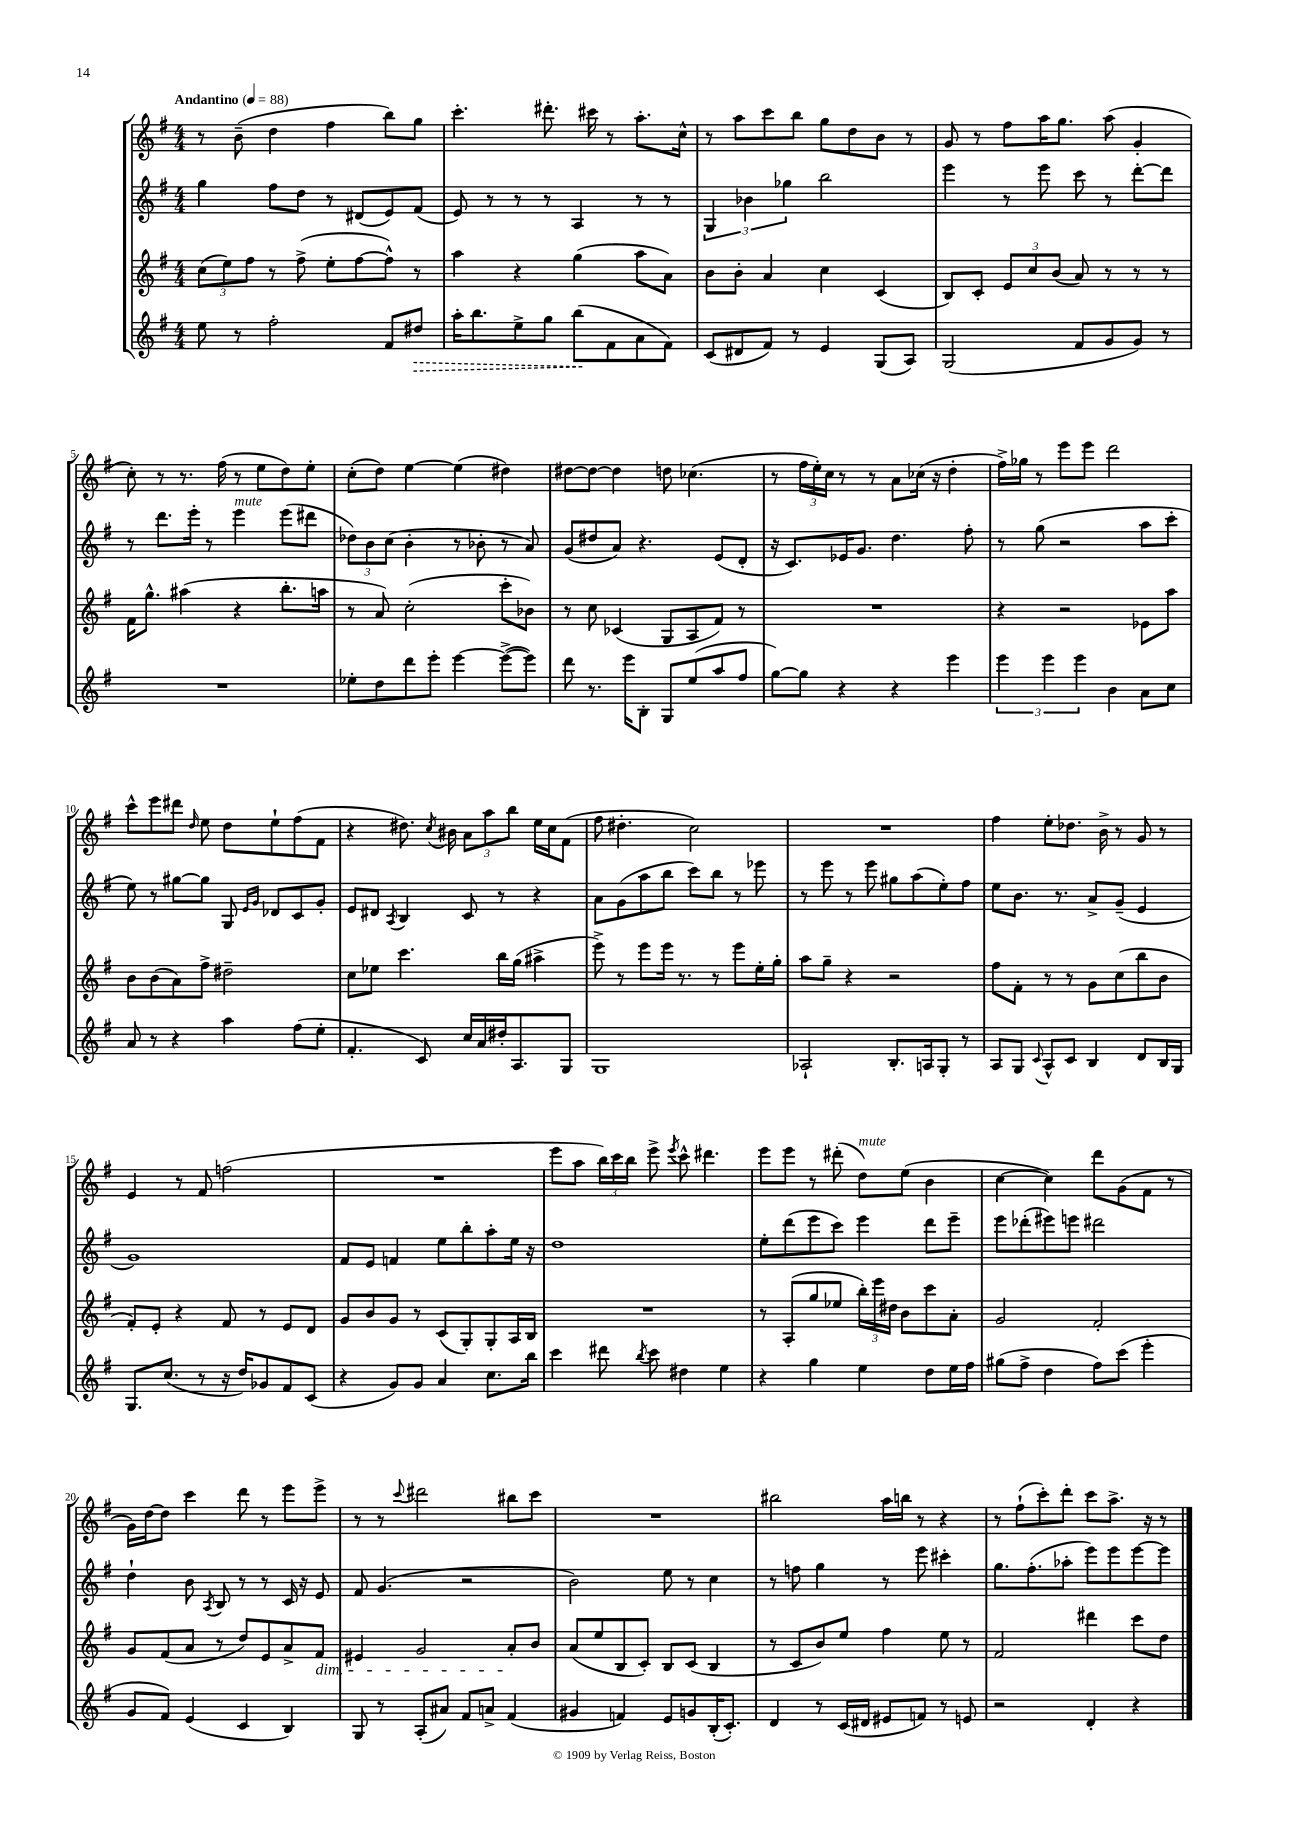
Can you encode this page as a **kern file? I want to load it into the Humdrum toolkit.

**kern	**kern	**kern	**kern
*staff4	*staff3	*staff2	*staff1
*clefG2	*clefG2	*clefG2	*clefG2
*k[f#]	*k[f#]	*k[f#]	*k[f#]
*M4/4	*M4/4	*M4/4	*M4/4
*MM88	*MM88	*MM88	*MM88
8ee\	(12cc\L	4gg\	8r
.	12ee\)	.	.
8r	.	.	(8b~\
.	12ff#\J	.	.
2ff#'\	8r	8ff#\L	4dd\
.	(8ff#^\	8dd\J	.
.	8ee'\L	8r	4ff#\
.	[8ff#\	(8d#/L	.
8f#/L	8ff#^^\]J)	8e/)	8bb\L)
8dd#/J	8r	(8f#/J	8gg\J
=	=	=	=
16aa'\LK	4aa\	8e/)	4.ccc'\
8.bb\	.	.	.
.	.	8r	.
8ee^\	4r	8r	.
8gg\J	.	8r	8.ddd#'\
(8bb\L	(4gg\	4A/	.
.	.	.	16ccc#\
8f#\	.	.	8r
8a\	8aa\L	8r	8.aa'\L
8f#\J)	8a\J)	8r	.
.	.	.	16cc^^\Jk
=	=	=	=
(8c/L	8b\L	6G/	8r
8d#/	8b'\J	.	8aa\L
.	.	6b-\	.
8f#/J)	4a/	.	8ccc\
.	.	6gg-\	.
8r	.	.	8bb\J
4e/	4cc\	2bb\	8gg\L
.	.	.	8dd\
(8G/L	(4c/	.	8b\J
8A/J)	.	.	8r
=	=	=	=
(2G/	8B/L)	4eee\	8g/
.	8c'/J	.	8r
.	12e/L	8r	8ff#\L
.	12cc/	.	.
.	.	8eee\	16aa\K
.	(12b/J	.	.
.	.	.	8.gg\J
8f#/L	8a/)	8ccc\	.
8g/	8r	8r	(8aa\
8g/J)	8r	[8ddd'\L	4g'/
8r	8r	8ddd\]J	.
=	=	=	=
1r	16f#\LK	8r	8cc'\)
.	8.gg^^\J	.	.
.	.	8.ddd\L	8r
.	(4aa#\	.	8.r
.	.	16eee'\Jk	.
.	.	8r	.
.	.	.	(16ff#\
.	4r	4eee\	8r
.	.	.	8ee\L
.	8.bb'\L	(8eee\L	8dd\)
.	.	8ddd#\J	8ee'\J
.	16aa\Jk	.	.
=	=	=	=
8ee-'\L	8r	12dd-\L)	(8cc'\L
.	.	12b\	.
8dd\	8a/)	.	8dd\J)
.	.	(12cc\J	.
8ddd\	(2cc'\	4b'\	[4ee\
8eee'\J	.	.	.
[4eee\	.	8r	(4ee\]
.	.	8b-'\	.
(8eee^\_L	8ccc'\L	8r	4dd#\)
8eee\]J)	8b-\J)	8a/)	.
=	=	=	=
8ddd\	8r	(8g/L	[8dd#\L
8.r	8cc\	8dd#/	8dd#\_J
.	(4c-/	8a/J)	4dd#\]
16eee\LK	.	.	.
8B'\J	.	4.r	.
8G/L	8G/L	.	8dd\
(8ee/	8A/	.	(4.cc-\
8aa/	8f#/J)	(8e/L	.
8ff#/J	8r	8d'/J	.
=	=	=	=
[8gg\L)	1r	16r	8r
.	.	8.c/L)	.
8gg\]J	.	.	24ff#\LL
.	.	.	24ee'\)
.	.	.	24cc\JJ
4r	.	16e-/K	8r
.	.	8.g/J	.
.	.	.	8r
4r	.	4.dd\	8a\L
.	.	.	(16cc-\Jk
.	.	.	16r
4eee\	.	.	4dd'\
.	.	8ff#'\	.
=	=	=	=
6eee\	4r	8r	16ff#^\LL)
.	.	.	16gg-\JJ
.	.	(8gg\	8r
6eee\	.	.	.
.	2r	2r	8eee\L
6eee\	.	.	.
.	.	.	8eee\J
4b\	.	.	2ddd\
8a\L	8e-\L	8aa\L	.
8cc\J	8aa\J	8ccc'\J	.
=	=	=	=
8a/	8b\L	8ee\)	8ccc^^\L
8r	(8b\	8r	8eee\
4r	8a\)	[8gg#\L	8ddd#\J
.	.	.	16qqdd/
.	8ff#^\J	8gg#\]J	8ee\
4aa\	2dd#~\	8G/	8dd\L
.	.	16qqe/LL	.
.	.	16qqg/JJ	.
.	.	8d-/L	8ee`\
(8ff#\L	.	8c/	(8ff#\
8ee'\J	.	8g'/J	8f#\J
=	=	=	=
4.f#'/	8cc\L	8e/L	4r
.	8ee-\J	8d#/J	.
.	.	8qA/	.
.	4.ccc\	4B/	8.dd#\)
8c/)	.	.	.
.	.	.	8qcc/
.	.	.	16b#\
16cc/LL	.	8c/	12a\L
16a/	.	.	.
.	.	.	12aa\
16dd#'/J	16bb\LL	8r	.
.	.	.	12bb\J
8.A/	(16gg\JJ	.	.
.	4aa#^\	4r	16ee\LL
.	.	.	16cc\J
8G/J	.	.	(8f#\J
=	=	=	=
1G	8eee^\)	8a\L	8ff#\
.	8r	(8g\	4.dd#'\
.	8eee\L	8aa\	.
.	16eee\Jk	8bb\J	.
.	8.r	.	.
.	.	8ccc\L)	2cc\)
.	8r	8bb\J	.
.	8eee\L	8r	.
.	16ee'\L	8eee-\	.
.	16gg'\JJ	.	.
=	=	=	=
2A-`/	8aa\L	8r	1r
.	8gg~\J	8eee\	.
.	4r	8r	.
.	.	8eee\	.
8.B'/L	2r	8gg#\L	.
.	.	(8aa\	.
16A/k	.	.	.
8G'/J	.	8ee'\)	.
8r	.	8ff#\J	.
=	=	=	=
8A/L	8ff#\L	8ee\L	4ff#\
8G/J	8f#'\J	8.b\J	.
8qqc/	.	.	.
8A^^/L	8r	.	8ee'\L
.	.	8.r	.
8c/J	8r	.	8.dd-\J
4B/	8g\L	8a^/L	.
.	.	.	16b^\
.	(8cc\	(8g~/J	8r
8d/L	8bb\	4e/	8g/
16B/L	8b\J	.	8r
16G/JJ	.	.	.
=	=	=	=
8.G/L	8f#'/L)	1g)	4e/
.	8e'/J	.	.
(8.cc/J	.	.	.
.	4r	.	8r
8r	.	.	8f#/
16r	8f#/	.	(2ff\
16dd/LK)	.	.	.
8g-/	8r	.	.
8f#/	8e/L	.	.
(8c/J	8d/J	.	.
=	=	=	=
4r	8g/L	8f#/L	1r
.	8b/	8e/J	.
8g/L)	8g/J	4f/	.
8g/J	8r	.	.
4a/	(8c/L	8ee\L	.
.	8G'/)	8bb'\	.
8.cc\L	8G'/	8aa'\	.
.	16A/L	16ee\Jk	.
16bb\Jk	16B/JJ	16r	.
=	=	=	=
4ccc\	1r	1dd	8eee\L
.	.	.	8aa\J
8ddd#\	.	.	24bb\LL)
.	.	.	24ccc\
.	.	.	24bb\JJ
8qbb/	.	.	.
8ccc\	.	.	8eee^\
.	.	.	8qeee/
4dd#\	.	.	8ccc^^\
.	.	.	4.ddd#\
4ee\	.	.	.
=	=	=	=
4r	8r	8ee'\L	8eee\L
.	(8A'/L	(8ddd\	8eee\J
4gg\	8gg/	8eee\	8r
.	8ee-/J	8ccc\J)	(8ddd#'\
4ee\	24bb'\LL)	4eee\	8dd\L)
.	24eee\	.	.
.	24dd#\JJ	.	.
.	8b\L	.	(8ee\J
8dd\L	8ccc\	8ddd\L	4b\
16ee\L	8a'\J	8eee~\J	.
16ff#\JJ	.	.	.
=	=	=	=
(8gg#\L	2g/	8eee\L	[4cc\
8ff#^\J	.	(8ddd-'\	.
4dd\	.	8eee#\)	4cc\])
.	.	8eee\J	.
8ff#\L)	2f#'/	2ddd#\	8ddd\L
(8ccc\J	.	.	(8g\
4eee'\	.	.	8f#\J
.	.	.	8r
=	=	=	=
8g/L	8g/L	4dd`\	16g\LL)
.	.	.	[16dd\J
8f#/J)	(8f#/	.	8dd\]J
(4e/	8a/J	8b\	4ccc\
.	.	8qA/	.
.	8r	8B/	.
4c/	8dd/L)	8r	8ddd\
.	8e/	8r	8r
4B/)	8a^/	16c/	8eee\L
.	.	16r	.
.	8f#/J	8e/	8eee^\J
=	=	=	=
8G/	4e#/	8f#/	8r
8r	.	(4.g/	8r
.	.	.	8qqccc/
(8A'/L	2g/	.	2ddd#\
8a#/J)	.	.	.
8f#/L	.	2r	.
8a^/J	.	.	.
(4f#/	8a'/L	.	8bb#\L
.	8b/J	.	8ccc\J
=	=	=	=
4g#/	(8a/L	2b\)	1r
.	8ee/	.	.
4f/)	8B/	.	.
.	8c'/J)	.	.
8e/L	8B/L	8ee\	.
8g/	(8c/J	8r	.
(16B'/K	4B/	4cc\	.
8.c'/J)	.	.	.
=	=	=	=
4d/	8r	8r	2bb#\
.	8c/L	8ff\	.
8r	8b/)	4gg\	.
(16c/LL	8ee/J	.	.
16d#/JJ	.	.	.
8e#/L	4ff#\	8r	16aa\LL
.	.	.	16bb\JJ
8f/J)	.	8eee\	8r
8r	8ee\	4ccc#'\	4r
8e/	8r	.	.
=	=	=	=
2r	2f#/	8.gg\L	8r
.	.	.	(8ff#`\L
.	.	(8.ff#'\	.
.	.	.	8ccc'\)
.	.	8aa-'\J	8ddd'\J
4d'/	4ddd#\	8eee\L)	8ccc\L
.	.	8eee\	8.aa^\J
4r	8ccc\L	[8eee\	.
.	.	.	16r
.	8dd\J	8eee\]J	8r
==	==	==	==
*-	*-	*-	*-
